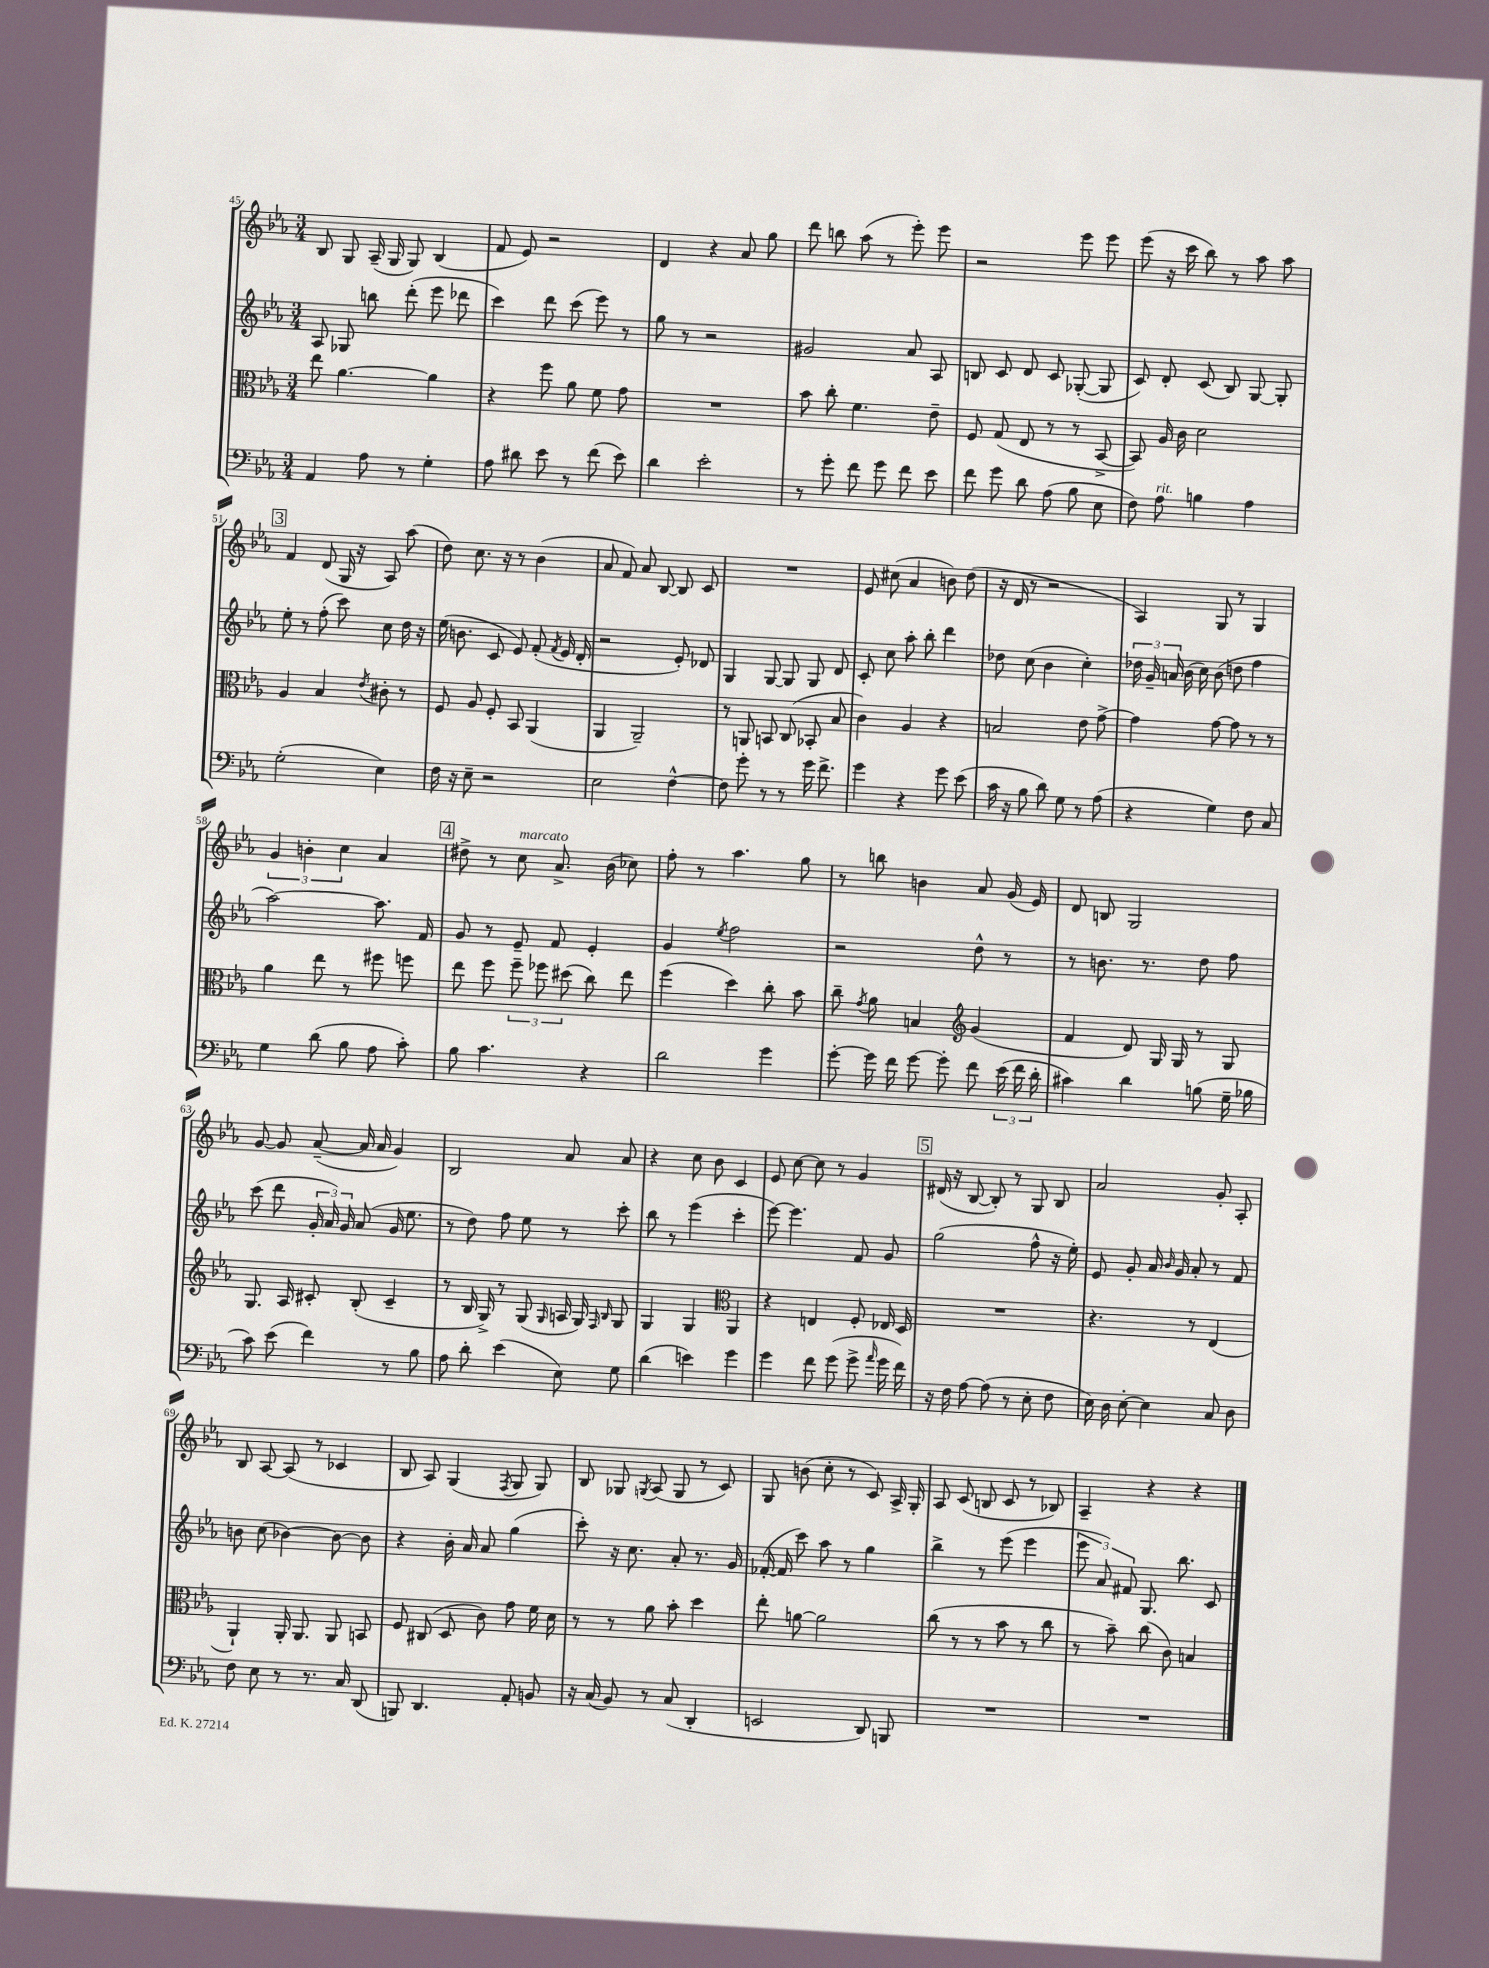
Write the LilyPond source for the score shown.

<<
\new StaffGroup <<
\new Staff = "s0" {
    \clef treble \key ees \major \numericTimeSignature \time 3/4
    \autoBeamOff bes8 g8 aes16--( g16 g8) bes4( |
    f'8 ees'8) r2 |
    d'4 r4 aes'8 g''8 |
    d'''8 b''8 aes''8( r8 ees'''8-.) ees'''8 |
    r2 ees'''8 ees'''8 |
    ees'''8( r16 c'''16 bes''8) r8 aes''8 aes''8 |
    \mark \markup { \box "3" } f'4 d'8( g16 r16 aes8) aes''8( |
    d''8) c''8. r16 r8 bes'4( |
    aes'8 f'8) aes'8 bes8~ bes8 c'8 |
    R2. |
    ees'8 cis''8( aes'4 b'8) d''8( |
    r16 d'16 r8 r2 |
    aes4) g8 r8 g4 |
    \tuplet 3/2 { g'4 b'4-. c''4 } aes'4 |
    \mark \markup { \box "4" } dis''8-> r8 c''8^\markup { \italic "marcato" } aes'8.-> bes'16( ces''8) |
    f''8-. r8 aes''4. g''8 |
    r8 b''8 b'4 aes'8 g'16( ees'16) |
    d'8 b8 g2 |
    g'8~ g'8 aes'8~--( aes'16 aes'16 g'4) |
    bes2 aes'8 aes'8 |
    r4 c''8 bes'8 c'4 |
    ees'8 c''8~ c''8 r8 g'4 |
    \mark \markup { \box "5" } dis'16( r16 bes8~ bes8-.) r8 g8 bes8 |
    aes'2 g'8-. aes8-. |
    bes8 aes8~ aes8( r8 ces'4 |
    bes8 aes8) g4( \acciaccatura { f8 } g8 g8) |
    bes8 ges8 \acciaccatura { g8 } aes8( g8 r8 c'8) |
    g8 b'8( c''8-. r8 c'8) aes16-> g16-. |
    aes8 c'8( b8 c'8 r8 bes8) |
    aes4-- r4 r4 \bar "|." |
}
\new Staff = "s1" {
    \clef treble \key ees \major \numericTimeSignature \time 3/4
    \autoBeamOff aes8 ges8 b''8 d'''8-.( ees'''8 des'''8 |
    c'''4) d'''8 c'''8( ees'''8) r8 |
    g''8 r8 r2 |
    gis'2 aes'8 aes8 |
    b8 c'8 d'8 c'8 ges8~-.( ges8 |
    c'8) d'8-. c'8( bes8) g8~ g8-. |
    \mark \markup { \box "3" } ees''8-. r8 f''8-.( c'''8) c''8 d''16 r16 |
    ees''16( b'8. c'8 ees'8) f'8-.( \acciaccatura { f'8 } ees'16 d'16-. |
    r2 ees'8-.) des'8 |
    g4 g8~ g8 g8 d'8 |
    c'8-. c''8 aes''8-. bes''8-. d'''4 |
    des''8 c''8( bes'4 c''4-.) |
    \tuplet 3/2 { des''16 g'16-- a'16 } bes'16( c''16) bes'8( d''8 f''4 |
    aes''2~) aes''8. f'16 |
    \mark \markup { \box "4" } g'8 r8 ees'8-- f'8 ees'4-. |
    g'4 \acciaccatura { ees''8 } f''2 |
    r2 d''8-^ r8 |
    r8 b'8. r8. d''8 f''8 |
    c'''8( d'''8 \tuplet 3/2 { g'16-. aes'16) g'16 } aes'8( g'16 ees''8. |
    r8 d''8) f''8 ees''8 r8 c'''8-. |
    bes''8 r8 ees'''4( c'''4-. |
    ees'''8~) ees'''4. f'8 g'8 |
    \mark \markup { \box "5" } g''2( f''8-^ r16 ees''16-.) |
    ees'8 g'8-. aes'16 \grace { bes'16 } g'16 aes'8-. r8 f'8 |
    b'8 c''8( bes'4~) bes'8~ bes'8 |
    r4 bes'16-. aes'16 aes'8 g''4( |
    c'''8-.) r16 c''8. aes'8-. r8. g'16 |
    fes'16~-.( fes'16 c'''8) aes''8 r8 g''4 |
    bes''4-> r8 ees'''8( ees'''4 |
    \tuplet 3/2 { ees'''8 aes'8) fis'8 } g8. bes''8. c'8 \bar "|." |
}
\new Staff = "s2" {
    \clef alto \key ees \major \numericTimeSignature \time 3/4
    \autoBeamOff ees''8 aes'4.~ aes'4 |
    r4 f''8 aes'8 f'8 g'8 |
    R2. |
    bes'8 c''8-. f'4. ees'8-- |
    f8 g8( ees8 r8 r8 bes,8~-> |
    bes,8) aes16 c'16 d'2 |
    \mark \markup { \box "3" } aes4 bes4 \acciaccatura { ees'8 } cis'8-. r8 |
    f8 aes8 f8-. bes,8 aes,4( |
    aes,4 aes,2--) |
    r8 a,8 b,8 c8( bes,8-. bes8 |
    c'4) aes4 r4 |
    b2 ees'8 g'8~-> |
    g'4 g'8~ g'8 r8 r8 |
    aes'4 ees''8 r8 fis''8 f''8 |
    \mark \markup { \box "4" } ees''8 f''8 \tuplet 3/2 { f''8-- fes''8 dis''8( } c''8) ees''8 |
    f''4( d''4) c''8-. bes'8 |
    c''8-- \acciaccatura { g'8 } aes'8 b4 \clef treble g'4( |
    f'4 d'8) g16 g16 r8 g8 |
    g8. aes16 cis'8-. bes8-.( cis'4-- |
    r8 bes16 g16->) r8 g8( \grace { g16 } a16 g16) \grace { f16 bes16 } g8 |
    g4 g4 \clef alto aes,4 |
    r4 e4 f8-. ees16 d16 |
    \mark \markup { \box "5" } R2. |
    r4. r8 ees4( |
    aes,4-!) aes,16-. aes,8. aes,8 b,8 |
    f8 cis8( d8 c'8) g'8 f'16 d'16 |
    r8 r8 aes'8 bes'8-. d''4 |
    ees''8-. a'8~ a'2 |
    c''8( r8 r8 bes'8 r8 c''8 |
    r8 bes'8--) c''8( c'8) b4 \bar "|." |
}
\new Staff = "s3" {
    \clef bass \key ees \major \numericTimeSignature \time 3/4
    \autoBeamOff aes,4 aes8 r8 g4-. |
    aes8 dis'8 ees'8 r8 f'8( ees'8) |
    d'4 ees'2-. |
    r8 g'8-. f'8 g'8 f'8 ees'8 |
    f'8 g'8 d'8 aes8( bes8 ees8 |
    f8) aes8^\markup { \italic "rit." } b4 aes4 |
    \mark \markup { \box "3" } g2-.( ees4) |
    f16 r16 ees8-- r2 |
    ees2 f4~-^ |
    f8 g'8-. r8 r8 g'16 f'8.-> |
    g'4 r4 g'8 ees'8( |
    c'16 r16 bes8 d'8) g8 r8 aes8( |
    r4 g4) f8 c8 |
    g4 d'8( bes8 aes8 c'8-.) |
    \mark \markup { \box "4" } bes8 c'4. r4 |
    d'2 g'4 |
    g'8~-. g'16 f'16 g'8~ g'8-. f'8 \tuplet 3/2 { ees'16( f'16 d'16-. } |
    cis'4) d'4 b8( g16-- bes16 |
    c'8) ees'8( f'4) r8 bes8 |
    aes8 d'8-. ees'4( ees8) g8 |
    d'4( e'4) g'4 |
    g'4 f'8 g'8( g'8-> \grace { aes'16 } g'16 f'16) |
    \mark \markup { \box "5" } r16 f16 aes8~ aes8( r8 ees8-. f8 |
    ees16) d16 ees8~-. ees4 c8 d8 |
    f8 ees8 r8 r8. c16 d,8( |
    b,,8) d,4. aes,8-. b,8 |
    r16 c16( bes,8) r8 c8( d,4-. |
    e,2 d,8) b,,8 |
    R2. |
    R2. \bar "|." |
}
>>
>>
\layout { \context { \Score currentBarNumber = #45 } }
